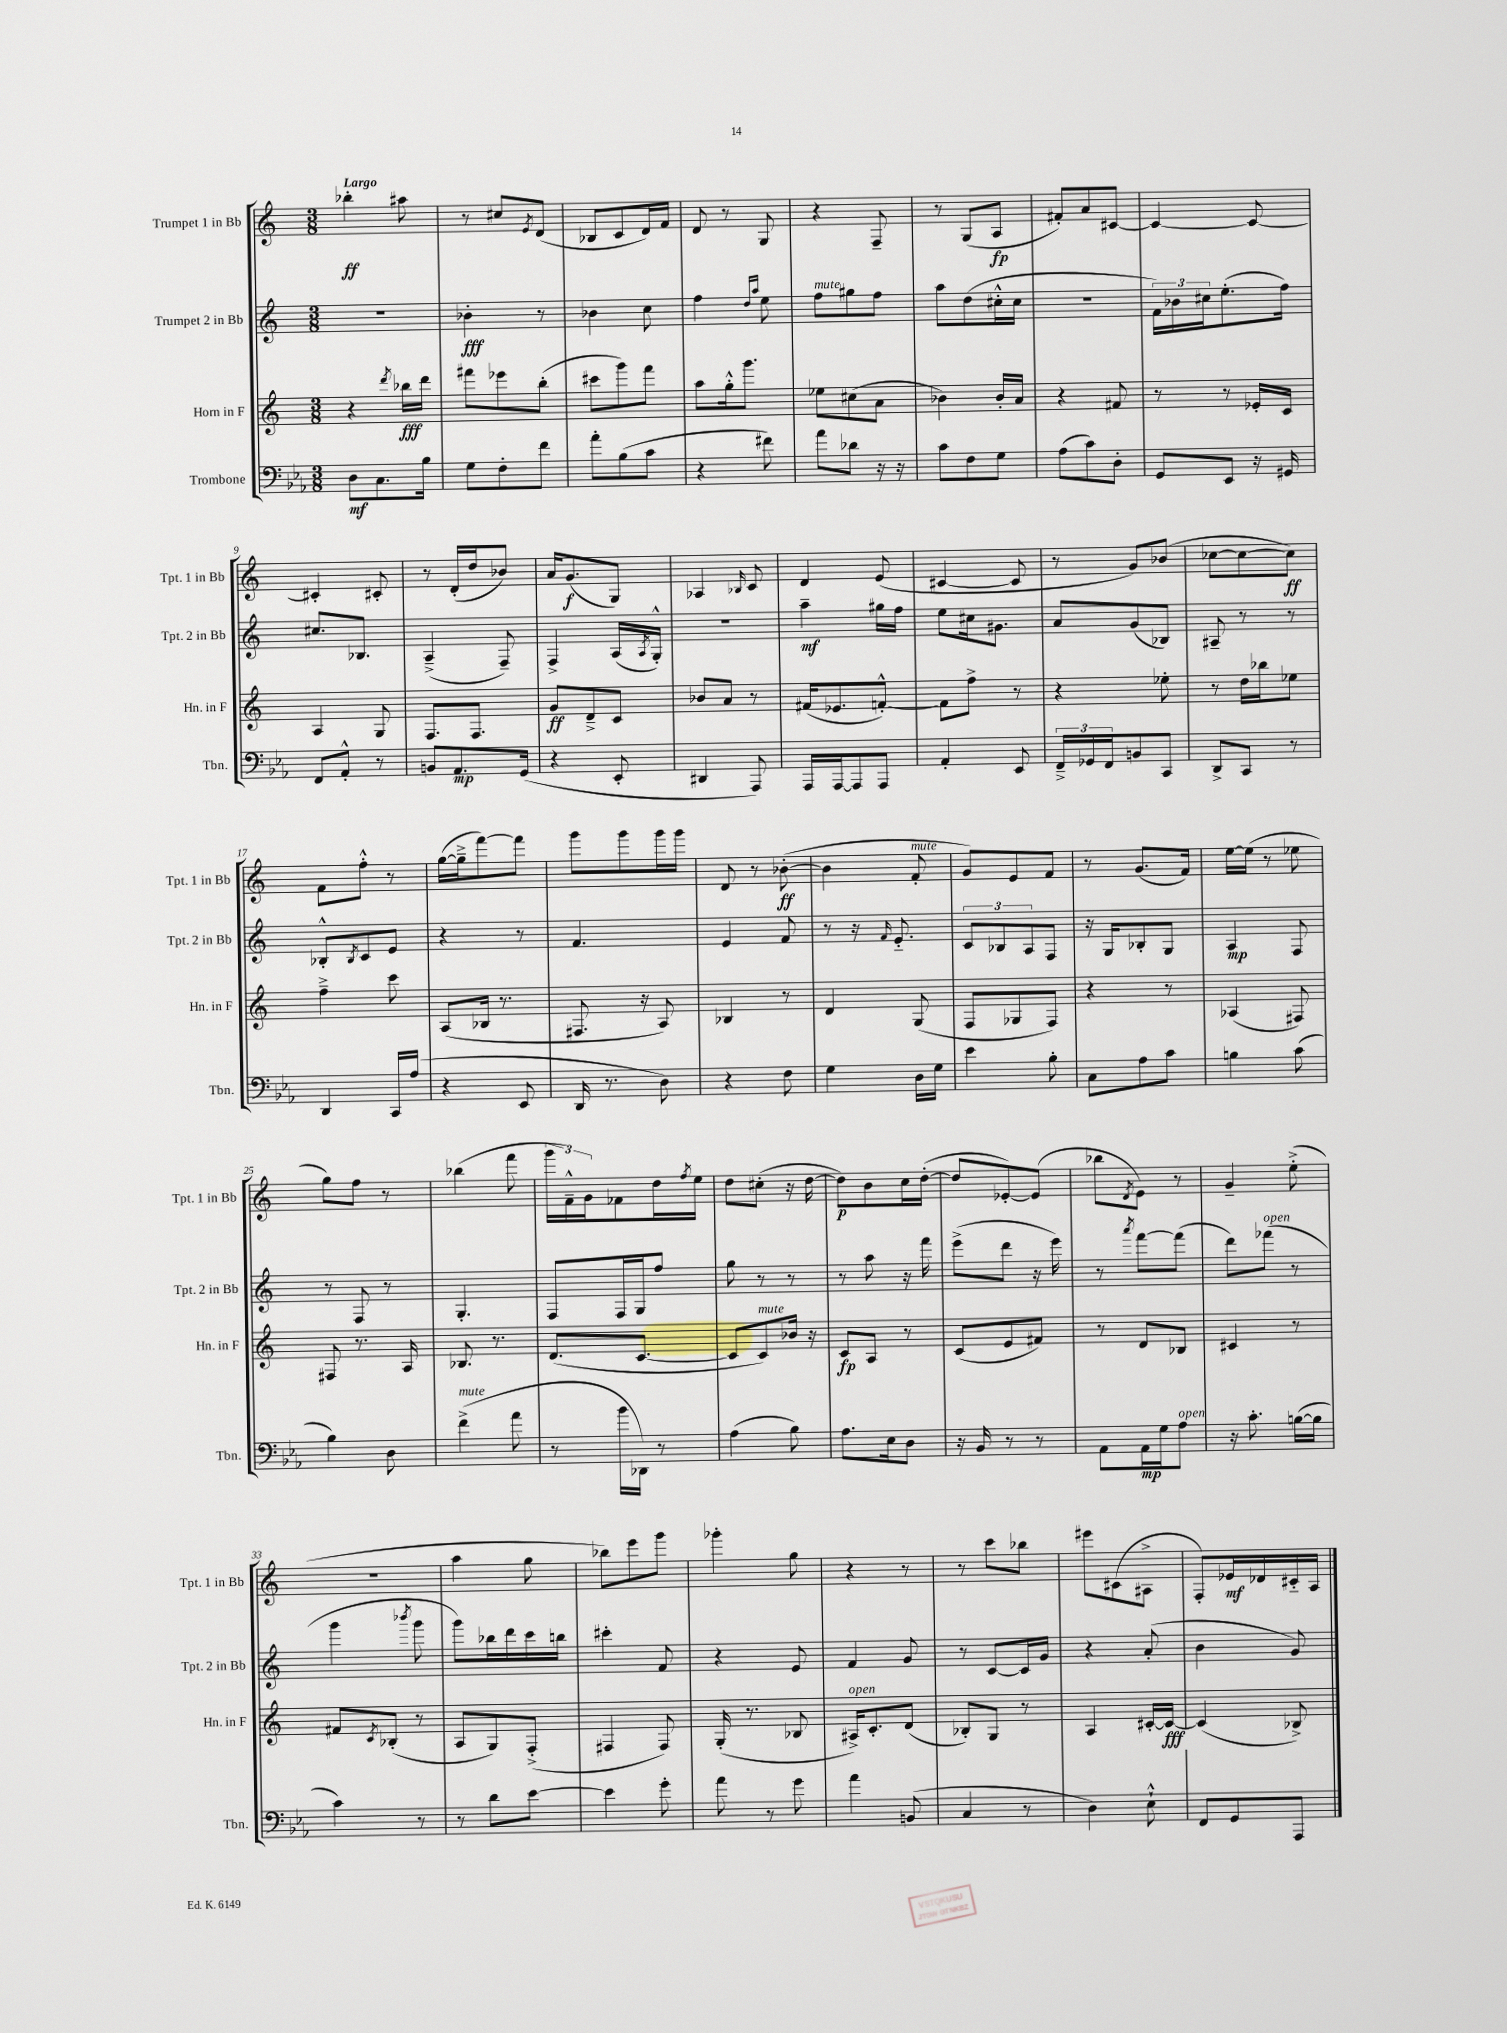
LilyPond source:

<<
\new StaffGroup <<
\new Staff = "s0" \with { instrumentName = "Trumpet 1 in Bb" shortInstrumentName = "Tpt. 1 in Bb" } {
    \clef treble \key c \major \numericTimeSignature \time 3/8 \tempo "Largo"
    bes''4-.\ff ais''8 |
    r8 cis''8 \acciaccatura { e'8 } d'8( |
    bes8 c'8 d'16) f'16 |
    d'8 r8 g8 |
    r4 f8-- |
    r8 g8( a8\fp |
    fis'8-.) a'8 cis'8~ |
    cis'4~ cis'8~ |
    cis'4-. cis'8-. |
    r8 d'16-.( d''16 bes'8) |
    a'16 g'8.\f( g8) |
    aes4 \grace { bes16 } c'8 |
    d'4 e'8( |
    cis'4~ cis'8 |
    r8 g'8) bes'8( |
    ces''8~ ces''8~ ces''8\ff) |
    f'8 f''8-.-^ r8 |
    g''16~( g''16---> f'''8~) f'''8 |
    g'''8 g'''8 g'''16 g'''16 |
    d'8 r8 bes'8~-.\ff( |
    bes'4 f'8-.^\markup { \italic "mute" } |
    g'8) e'8 f'8 |
    r8 g'8.( f'16) |
    e''16~ e''16( r8 ees''8 |
    g''8) f''8 r8 |
    bes''4( f'''8 |
    \tuplet 3/2 { g'''16 f'16---^) g'16 } fes'8 d''16 \acciaccatura { f''8 } e''16 |
    d''8 cis''8-.( r16 d''16~ |
    d''8\p) b'8 c''16 d''16~-.( |
    d''8 ees'8~-.) ees'8( |
    bes''8 \acciaccatura { d'8 } e'8) r8 |
    g'4-- e''8-.->( |
    R4. |
    a''4 g''8 |
    bes''8) e'''8 g'''8 |
    ges'''4-. g''8 |
    r4 r8 |
    r8 c'''8 bes''8 |
    eis'''8 cis'8( ais8-> |
    f8-.) ees'16\mf des'16 cis'16-_ a16 \bar "|." |
}
\new Staff = "s1" \with { instrumentName = "Trumpet 2 in Bb" shortInstrumentName = "Tpt. 2 in Bb" } {
    \clef treble \key c \major \numericTimeSignature \time 3/8
    R4. |
    bes'4-.\fff r8 |
    bes'4 c''8 |
    f''4 \grace { d''16 a''16 } e''8 |
    f''8^\markup { \italic "mute" } gis''8 f''8 |
    a''8 d''8( cis''16-.-^ cis''16 |
    R4. |
    \tuplet 3/2 { f'16) bes'16 cis''16 } e''8.-.( f''16) |
    cis''8. bes8. |
    a4--->( f8--) |
    f4-> a16( \acciaccatura { a8 } g16-.-^) |
    R4. |
    a''4--\mf gis''16 f''16 |
    e''8 cis''16 gis'8. |
    a'8 g'8( bes8) |
    ais8-- r8 r8 |
    bes8-.-^ \acciaccatura { bes8 } c'8 e'8 |
    r4 r8 |
    f'4. |
    e'4 f'8 |
    r8 r16 \grace { f'16 } e'8.-_ |
    \tuplet 3/2 { c'8 bes8 a8 } f8 |
    r16 g16 bes8-. g8 |
    a4\mp f8 |
    r8 f8 r8 |
    g4.-. |
    f8 f16 g16 f''8 |
    g''8 r8 r8 |
    r8 a''8 r16 f'''16 |
    e'''8->( d'''8 r16 e'''16) |
    r8 \acciaccatura { a'''8 } f'''8~ f'''8( |
    d'''8) fes'''8^\markup { \italic "open" }( r8 |
    g'''4 \acciaccatura { bes'''8 } g'''8 |
    g'''8) bes''16 d'''16 c'''16 b''16 |
    cis'''4-. f'8 |
    r4 e'8 |
    f'4 g'8 |
    r8 c'8~ c'16 g'16 |
    r4 a'8-.( |
    b'4 g'8) \bar "|." |
}
\new Staff = "s2" \with { instrumentName = "Horn in F" shortInstrumentName = "Hn. in F" } {
    \clef treble \key c \major \numericTimeSignature \time 3/8
    r4 \acciaccatura { d'''8 } bes''16\fff d'''16 |
    fis'''8 ees'''8 b''8-.( |
    cis'''8 g'''8) f'''8 |
    a''8 g''16-.-^ g'''8. |
    ees''8 cis''8( a'8 |
    bes'4) bes'16-. a'16 |
    r4 fis'8 |
    r8 r8 ees'16-. c'16 |
    a4 g8 |
    f8. f8. |
    g'8\ff d'8---> c'8 |
    bes'8 a'8 r8 |
    fis'16( ees'8. f'8~-.-^) |
    f'8 f''8-> r8 |
    r4 ees''8-. |
    r8 d''16 bes''16 ees''8 |
    f''4---> c'''8 |
    a8( bes16 r8. |
    fis8. r16 a8) |
    bes4 r8 |
    d'4 g8( |
    f8 ges8 f8) |
    r4 r8 |
    aes4( fis8) |
    fis8 r8. a16 |
    bes8. r8. |
    d'8.( c'8.~ |
    c'8 c'8^\markup { \italic "mute" }) bes'16 r16 |
    c'8\fp a8 r8 |
    c'8( e'8 fis'8) |
    r8 d'8 bes8 |
    cis'4 r8 |
    fis'8 \acciaccatura { c'8 } bes8-.( r8 |
    a8 g8) f8-.->( |
    fis4 fis8) |
    g16-.( r8. bes8 |
    ais16->^\markup { \italic "open" }) c'8.-. d'8( |
    bes8-.) g8 r8 |
    a4 cis'16~-. cis'16~\fff |
    cis'4( bes8->) \bar "|." |
}
\new Staff = "s3" \with { instrumentName = "Trombone" shortInstrumentName = "Tbn." } {
    \clef bass \key ees \major \numericTimeSignature \time 3/8
    d8\mf c8. bes16 |
    g8 f8-. f'8 |
    aes'8-. bes8( c'8 |
    r4 fis'8) |
    aes'8 des'8 r16 r16 |
    c'8 f8 g8 |
    aes8( c'8) d8-. |
    g,8 ees,8 r16 gis,16 |
    f,8 aes,8-.-^ r8 |
    b,8 aes,8.\mp g,16( |
    r4 ees,8-. |
    dis,4 aes,,8) |
    aes,,16 aes,,16~ aes,,8 aes,,8 |
    aes,4-. ees,8 |
    \tuplet 3/2 { f,16---> ges,16 f,16 } b,8 c,8 |
    d,8-> c,8 r8 |
    d,4 c,16 aes16( |
    r4 ees,8 |
    d,16 r8. d8) |
    r4 f8 |
    g4 d16 g16 |
    ees'4 bes8-. |
    c8 aes8 c'8 |
    b4 c'8( |
    bes4) d8 |
    f'4->^\markup { \italic "mute" }( aes'8 |
    r8 bes'16 des,16) r8 |
    aes4( bes8) |
    aes8. ees16 d8 |
    r16 bes,16 r8 r8 |
    aes,8 aes,16\mp g16 aes8^\markup { \italic "open" } |
    r16 c'8.-. b16~( b16 |
    c'4) r8 |
    r8 d'8 ees'8~ |
    ees'4 g'8-. |
    aes'8 r8 g'8 |
    aes'4 b,8( |
    c4 r8 |
    d4) ees8-!-^ |
    f,8 g,8 aes,,8 \bar "|." |
}
>>
>>
